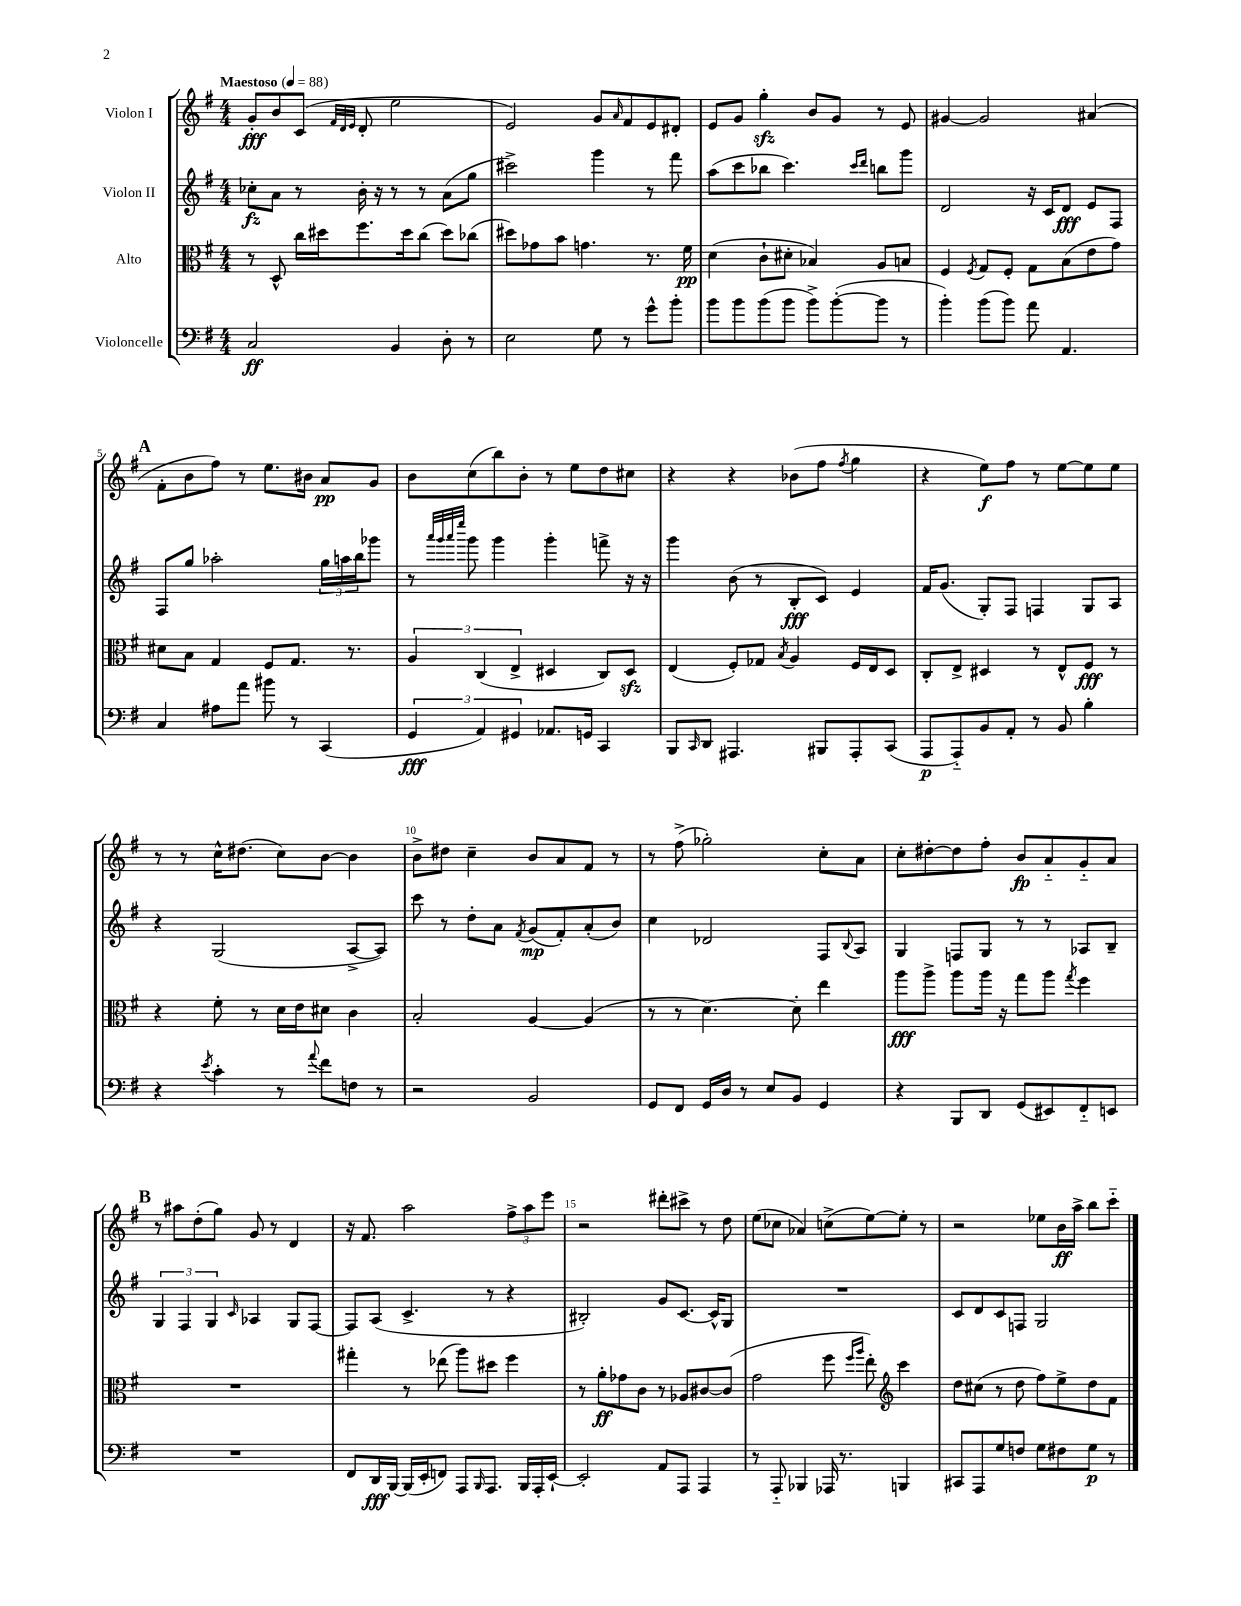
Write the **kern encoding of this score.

**kern	**kern	**kern	**kern
*staff4	*staff3	*staff2	*staff1
*clefF4	*clefC3	*clefG2	*clefG2
*k[f#]	*k[f#]	*k[f#]	*k[f#]
*M4/4	*M4/4	*M4/4	*M4/4
*MM88	*MM88	*MM88	*MM88
2C	8r	8cc-'	8g'
.	8D^^	8a	8b
.	16cc	8r	(8c
.	16dd#	.	.
.	.	.	32qqf#
.	.	.	32qqd
.	.	.	32qqe
.	8.ff#	16b'	8d'
.	.	16r	.
4BB	.	8r	2ee
.	16dd#	.	.
.	(8cc	8r	.
8D'	8dd#)	(8a	.
8r	(8cc-	8gg	.
=	=	=	=
2E	8dd#)	2ccc#^)	2e)
.	8g-	.	.
.	8b	.	.
.	4.g	.	.
8G	.	4ggg	8g
.	.	.	16qqa
8r	.	.	8f#
8g^^	8.r	8r	8e
8b'	.	8fff#	8d#'
.	16f#	.	.
=	=	=	=
8b	(4d	(8aa	8e
8b	.	8ccc	8g
(8b	8c`	8bb-	4gg'
8b	8d#'	4.ccc)	.
8b^)	4B-)	.	8b
([8b'	.	.	8g
.	.	16qqccc	.
.	.	16qqddd	.
8b]	8A	8bb	8r
8r	8B	8ggg	8e
=	=	=	=
4b')	4F#	2d	[4g#
.	8qF#	.	.
(8b	8G	.	2g#]
8b)	8F#'	.	.
8a	8G	16r	.
.	.	16c	.
4.AA	(8B	8d	.
.	8e	8e	(4a#
.	8g)	8F#	.
=	=	=	=
4C	8d#	8F#	8f#'
.	8B	8gg	8b
8A#	4G	2aa-'	8ff#)
8a	.	.	8r
8b#	8F#	.	8.ee
8r	8.G	.	.
.	.	.	16b#
(4CC	.	24gg	8a
.	.	24aa	.
.	8.r	.	.
.	.	24bb	.
.	.	8ggg-	8g
=	=	=	=
6GG	6A	8r	8b
.	.	32qqaaa	.
.	.	32qqggg	.
.	.	32qqaaa	.
.	.	32qqeeee	.
.	.	8ggg	(8cc
6AA)	(6C	.	.
.	.	4ggg	8bb)
6GG#	6E^	.	.
.	.	.	8b'
8.AA-	4D#	4ggg'	8r
.	.	.	8ee
16GG	.	.	.
4CC	8C)	8fff^	8dd
.	8D#	16r	8cc#
.	.	16r	.
=	=	=	=
8BBB	(4E	4ggg	4r
16qqCC	.	.	.
8DD	.	.	.
4.AAA#	8F#')	(8b	4r
.	8G-	8r	.
.	8qB	.	.
.	4A	8B'	(8b-
8BBB#	.	8c)	8ff#
.	.	.	8qff#
8AAA#'	16F#	4e	4gg
.	16E	.	.
(8CC	8D	.	.
=	=	=	=
8AAA	8C'	16f#	4r
.	.	(8.g	.
8AAA'~)	8E^	.	.
8BB	4D#	8G')	8ee)
8AA'	.	8F#	8ff#
8r	8r	4F	8r
8BB	8E^^	.	[8ee
4B'	8F#	8G	8ee]
.	8r	8A	8ee
=	=	=	=
4r	4r	4r	8r
.	.	.	8r
8qe	.	.	.
4c'	8f#'	(2G	16cc^^
.	.	.	(8.dd#
.	8r	.	.
8r	16d	.	8cc)
.	16e	.	.
8qqa	.	.	.
8f#	8d#	.	[8b
8F	4c	[8A^	4b]
8r	.	8A])	.
=	=	=	=
2r	2B'	8ccc	8b^
.	.	8r	8dd#
.	.	8dd'	4cc~
.	.	8a	.
.	.	8qf#	.
2BB	[4A	(8g	8b
.	.	8f#')	8a
.	(4A]	(8a'	8f#
.	.	8b)	8r
=	=	=	=
8GG	8r	4cc	8r
8FF#	8r	.	(8ff#^
16GG	[4.d)	2d-	2gg-')
16D	.	.	.
8r	.	.	.
8E	.	.	.
8BB	8d']	.	.
4GG	4ee	8F#	8cc'
.	.	8qqB	.
.	.	8A	8a
=	=	=	=
4r	8aa	4G	8cc'
.	8aa^	.	[8dd#'
8BBB	8aa	8F	8dd#]
8DD	16aa	8G	8ff#'
.	16r	.	.
(8GG	8gg	8r	8b
8EE#)	8aa	8r	8a'~
.	8qgg	.	.
8FF#'~	4ff#	8A-	8g'~
8EE	.	8B~	8a
=	=	=	=
1r	1r	6G	8r
.	.	.	8aa#
.	.	6F#	.
.	.	.	(8dd'
.	.	6G	.
.	.	.	8gg)
.	.	16qqc	.
.	.	4A-	8g
.	.	.	8r
.	.	8G	4d
.	.	[8F#	.
=	=	=	=
8FF#	4gg#'	8F#]	16r
.	.	.	8.f#
16DD	.	(8A	.
[16BBB	.	.	.
(16BBB]	8r	4.c^	2aa
16EE'	.	.	.
8FF)	(8ee-	.	.
8AAA	8aa)	.	.
16qqBBB	.	.	.
8.AAA	8dd#	8r	.
.	4ff#	4r	12ff#^
16BBB	.	.	.
.	.	.	12aa
16AAA'	.	.	.
.	.	.	12eee
[16EE`	.	.	.
=	=	=	=
2EE']	8r	2B#')	2r
.	8a'	.	.
.	8g-	.	.
.	8c	.	.
8AA	8r	8g	8ddd#'
8AAA	8A-	[8.c	8ccc#^
4AAA	[8c#	.	8r
.	.	16c^^]	.
.	(8c#]	8G	8dd
=	=	=	=
8r	2g	1r	(8ee
8AAA'~	.	.	8cc-
4BBB-	.	.	4a-)
16AAA-	8ff#	.	(8cc^
8.r	.	.	.
.	16qqff#	.	.
.	16qqaa	.	.
.	8ee')	.	[8ee)
*	*clefG2	*	*
4BBB	4ccc	.	8ee']
.	.	.	8r
=	=	=	=
8CC#	8dd	8c	2r
8AAA	(8cc#	8d	.
8G	8r	8c	.
8F	8dd	8F	.
8G	8ff#)	2G	8ee-
8F#	8ee^	.	16b
.	.	.	16aa^
8G	8dd	.	8bb
8r	8f#	.	8ccc'~
==	==	==	==
*-	*-	*-	*-
